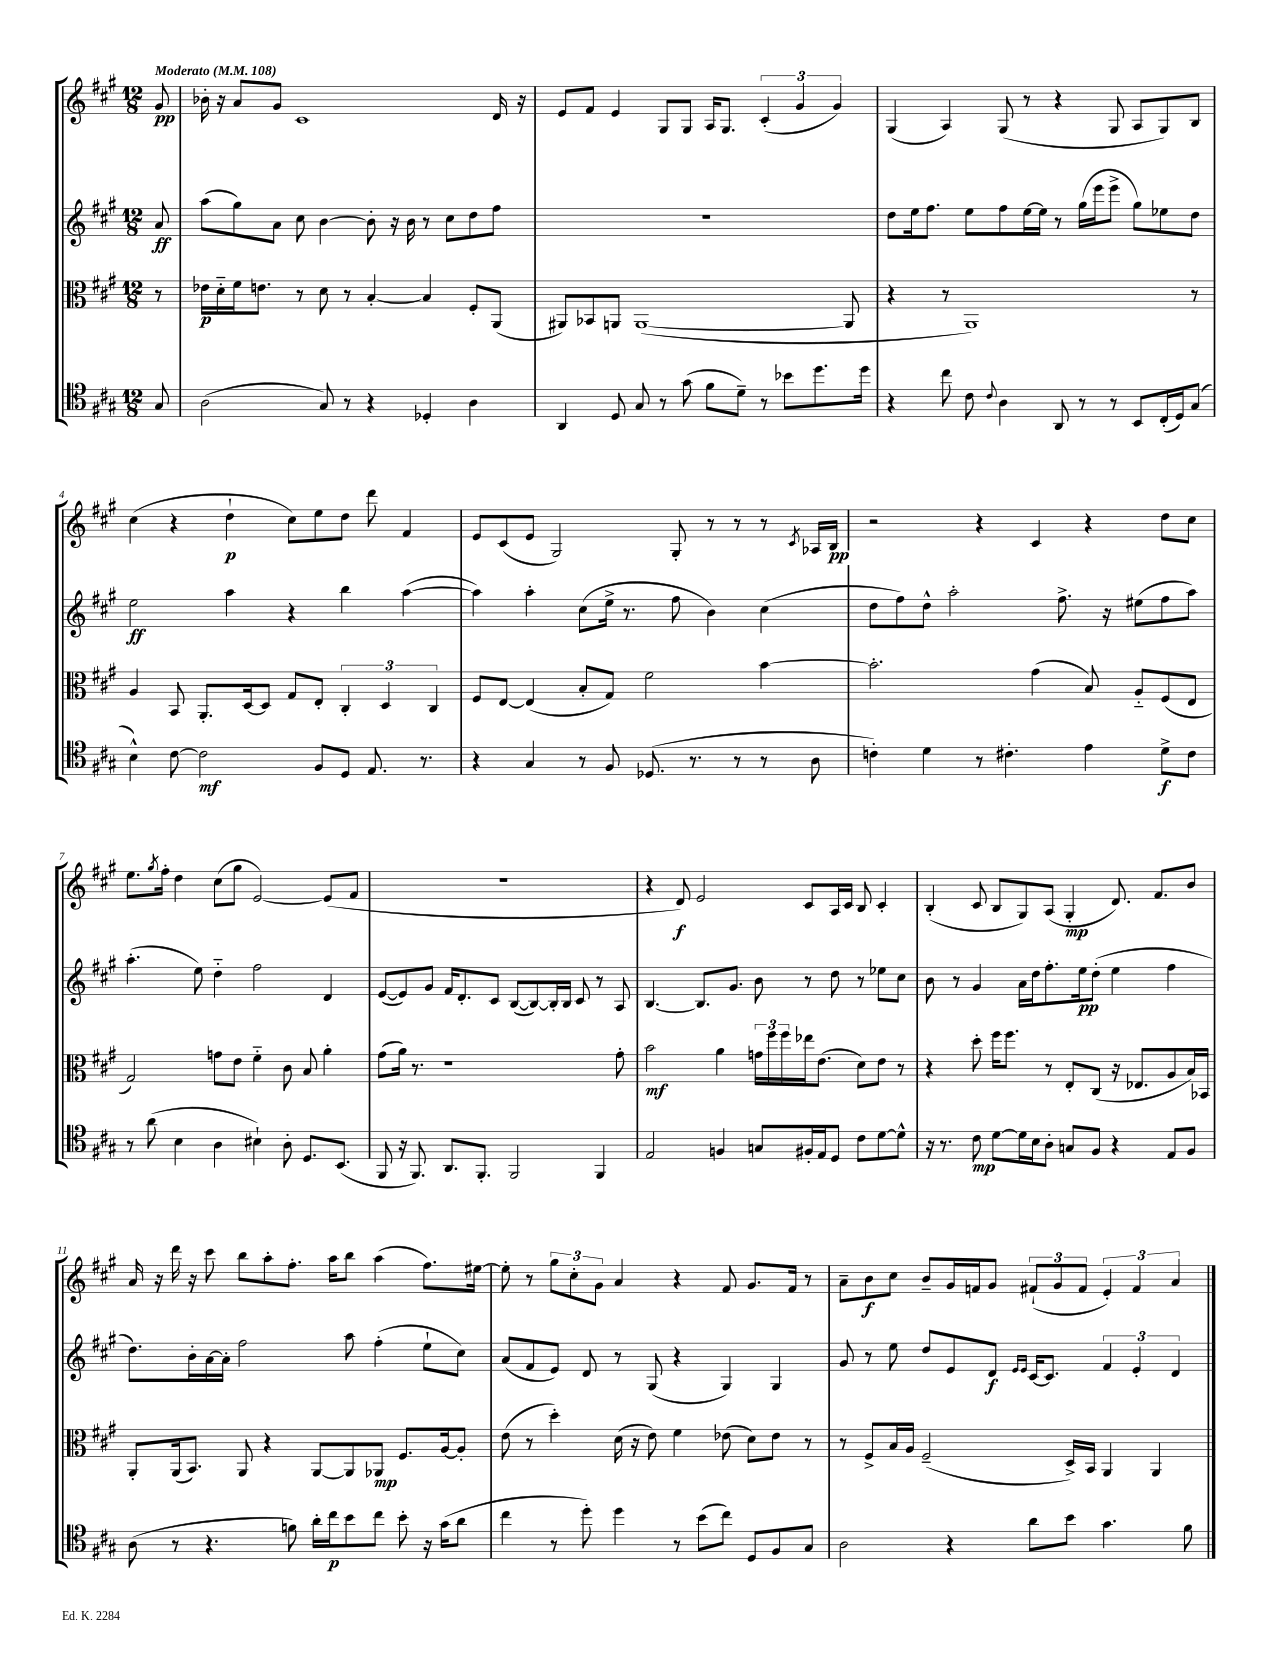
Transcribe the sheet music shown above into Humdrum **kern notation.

**kern	**dynam	**kern	**dynam	**kern	**dynam	**kern	**dynam
*part4	*part4	*part3	*part3	*part2	*part2	*part1	*part1
*staff4	*staff4	*staff3	*staff3	*staff2	*staff2	*staff1	*staff1
*clefC4	*	*clefC3	*	*clefG2	*	*clefG2	*
*k[f#c#g#]	*	*k[f#c#g#]	*	*k[f#c#g#]	*	*k[f#c#g#]	*
*M12/8	*	*M12/8	*	*M12/8	*	*M12/8	*
*MM108	*	*MM108	*	*MM108	*	*MM108	*
=	=	=	=	=	=	=	=
!	!	!	!	!	!	!LO:TX:a:B:t=Moderato	!
8G#/	.	8r	.	8a/	ff	8g#/	pp
=1	=1	=1	=1	=1	=1	=1	=1
(2A\	.	16e-X\LL	p	(8aa\L	.	16b-X'\	.
.	.	16d\	.	.	.	16r	.
.	.	16f#\J	.	8gg#\)	.	8a/L	.
.	.	8.en\J	.	.	.	.	.
.	.	.	.	8a\J	.	8g#/J	.
.	.	8r	.	8cc#\	.	1c#	.
8G#/)	.	8d\	.	[4b\	.	.	.
8r	.	8r	.	.	.	.	.
4r	.	[4B'/	.	8b'\]	.	.	.
.	.	.	.	16r	.	.	.
.	.	.	.	16b\	.	.	.
4D-X'/	.	4B/]	.	8r	.	.	.
.	.	.	.	8cc#\L	.	.	.
4A\	.	8F#'/L	.	8dd\	.	.	.
.	.	(8AA/J	.	8ff#\J	.	16d/	.
.	.	.	.	.	.	16r	.
=2	=2	=2	=2	=2	=2	=2	=2
4AA/	.	8AA#X/L)	.	1.r	.	8e/L	.
.	.	8BB-X/	.	.	.	8f#/J	.
8D/	.	8AAn/J	.	.	.	4e/	.
8G#/	.	([1AA	.	.	.	.	.
8r	.	.	.	.	.	8G#/L	.
(8g#\	.	.	.	.	.	8G#/J	.
8f#\L	.	.	.	.	.	16A/KL	.
.	.	.	.	.	.	8.G#/J	.
8d~\J)	.	.	.	.	.	.	.
8r	.	.	.	.	.	(6c#'/	.
8b-X\L	.	.	.	.	.	.	.
.	.	.	.	.	.	6g#/	.
8.dd\	.	.	.	.	.	.	.
.	.	.	.	.	.	6g#/)	.
.	.	8AA/]	.	.	.	.	.
16dd\Jk	.	.	.	.	.	.	.
=3	=3	=3	=3	=3	=3	=3	=3
4r	.	4r	.	8dd\L	.	(4G#/	.
.	.	.	.	16ee\k	.	.	.
.	.	.	.	8.ff#\J	.	.	.
8cc#\	.	8r	.	.	.	4A/)	.
8c#\	.	1AA)	.	8ee\L	.	.	.
8qqc#/	.	.	.	.	.	.	.
4A\	.	.	.	8ff#\	.	(8G#/	.
.	.	.	.	[16ee\L	.	8r	.
.	.	.	.	16ee\JJ]	.	.	.
8AA/	.	.	.	8r	.	4r	.
8r	.	.	.	(16gg#\LL	.	.	.
.	.	.	.	16eee\J	.	.	.
8r	.	.	.	8eee^\J	.	8G#/	.
8BB/L	.	.	.	8gg#\L)	.	8A/L	.
(16C#'/L	.	.	.	8ee-X\	.	8G#/)	.
16D/J)	.	.	.	.	.	.	.
(8G#/J	.	8r	.	8dd\J	.	8B/J	.
!!LO:LB:g=z
=4	=4	=4	=4	=4	=4	=4	=4
4B^^\)	.	4A/	.	2ee\	ff	(4cc#\	.
[8c#\	.	8BB/	.	.	.	4r	.
2c#\]	mf	8.AA'/L	.	.	.	.	.
.	.	.	.	4aa\	.	4dd`\	p
.	.	[16D/k	.	.	.	.	.
.	.	8D/J]	.	.	.	.	.
.	.	8G#/L	.	4r	.	8cc#\L)	.
8F#/L	.	8E'/J	.	.	.	8ee\	.
8D/J	.	6C#'/	.	4bb\	.	8dd\J	.
8.E/	.	.	.	.	.	8ddd\	.
.	.	6D/	.	.	.	.	.
.	.	.	.	([4aa\	.	4f#/	.
8.r	.	.	.	.	.	.	.
.	.	6C#/	.	.	.	.	.
=5	=5	=5	=5	=5	=5	=5	=5
4r	.	8F#/L	.	4aa\])	.	8e/L	.
.	.	[8E/J	.	.	.	(8c#/	.
4G#/	.	(4E/]	.	4aa'\	.	8e/J	.
.	.	.	.	.	.	2G#/)	.
8r	.	8B'/L	.	(8cc#\L	.	.	.
8F#/	.	8G#/J)	.	16ee^\Jk	.	.	.
.	.	.	.	8.r	.	.	.
(8.D-X/	.	2f#\	.	.	.	.	.
.	.	.	.	8ff#\	.	8G#'/	.
8.r	.	.	.	.	.	.	.
.	.	.	.	4b\)	.	8r	.
8r	.	.	.	.	.	8r	.
8r	.	[4b\	.	(4cc#\	.	8r	.
.	.	.	.	.	.	8qc#/	.
8A\	.	.	.	.	.	16A-X/LL	.
.	.	.	.	.	.	16B/JJ	pp
=6	=6	=6	=6	=6	=6	=6	=6
4cn'\)	.	2.b'\]	.	8dd\L	.	2r	.
.	.	.	.	8ff#\)	.	.	.
4d\	.	.	.	8dd^^\J	.	.	.
.	.	.	.	2aa'\	.	.	.
8r	.	.	.	.	.	4r	.
4.c#X'\	.	.	.	.	.	.	.
.	.	(4g#\	.	.	.	4c#/	.
.	.	.	.	8.ff#^\	.	.	.
4e\	.	8B/)	.	.	.	4r	.
.	.	.	.	16r	.	.	.
.	.	8A/L	.	(8ee#X\L	.	.	.
8d^\L	f	(8F#/	.	8ff#\	.	8dd\L	.
8c#\J	.	8E/J	.	8aa\J)	.	8cc#\J	.
!!LO:LB:g=z
=7	=7	=7	=7	=7	=7	=7	=7
8r	.	2G#/)	.	(4.aa'\	.	8.ee\L	.
(8a\	.	.	.	.	.	.	.
.	.	.	.	.	.	8qgg#/	.
.	.	.	.	.	.	16ff#'\Jk	.
4B\	.	.	.	.	.	4dd\	.
.	.	.	.	8ee\)	.	.	.
4A\	.	8gn\L	.	4dd\	.	(8cc#\L	.
.	.	8e\J	.	.	.	8gg#\J	.
4B#X`\)	.	4f#\	.	2ff#\	.	[2e/)	.
8A'\	.	8c#\	.	.	.	.	.
8.D/L	.	8B/	.	.	.	.	.
.	.	4a'\	.	4d/	.	(8e/L]	.
(8.BB/J	.	.	.	.	.	.	.
.	.	.	.	.	.	8f#/J	.
=8	=8	=8	=8	=8	=8	=8	=8
8FF#/	.	(8g#\L	.	([8e/L	.	1.r	.
16r	.	16a\Jk)	.	8e/])	.	.	.
8.FF#/)	.	8.r	.	.	.	.	.
.	.	.	.	8g#/J	.	.	.
8.AA/L	.	1r	.	16f#/KL	.	.	.
.	.	.	.	8.d'/	.	.	.
8.FF#'/J	.	.	.	.	.	.	.
.	.	.	.	8c#/J	.	.	.
2FF#/	.	.	.	([8B/L	.	.	.
.	.	.	.	8B/_)	.	.	.
.	.	.	.	16B'/L]	.	.	.
.	.	.	.	16B/JJ	.	.	.
.	.	.	.	8c#/	.	.	.
4FF#/	.	.	.	8r	.	.	.
.	.	8g#'\	.	8A/	.	.	.
=9	=9	=9	=9	=9	=9	=9	=9
2E/	.	2b\	mf	[4.B/	.	4r	.
.	.	.	.	.	.	8d/)	f
.	.	.	.	8.B/L]	.	2e/	.
4Fn/	.	4a\	.	.	.	.	.
.	.	.	.	8.g#/J	.	.	.
8Gn/L	.	24gn\LL	.	8b\	.	.	.
.	.	24ff#\	.	.	.	.	.
.	.	24ff#\	.	.	.	.	.
16F#X'/L	.	16ee-X\J	.	8r	.	8c#/L	.
16E/J	.	(8.e\J	.	.	.	.	.
8D/J	.	.	.	8dd\	.	16A/L	.
.	.	.	.	.	.	16c#/JJ	.
8c#\L	.	8d\L)	.	8r	.	8B/	.
[8d\	.	8e\J	.	8ee-X\L	.	4c#'/	.
8d^^\J]	.	8r	.	8cc#\J	.	.	.
=10	=10	=10	=10	=10	=10	=10	=10
16r	.	4r	.	8b\	.	(4B'/	.
8.r	.	.	.	.	.	.	.
.	.	.	.	8r	.	.	.
8c#\	mp	8dd'\	.	4g#/	.	8c#/	.
[8d\L	.	16ff#\KL	.	.	.	8B/L	.
.	.	8.ff#\J	.	.	.	.	.
16d\L]	.	.	.	16a\LL	.	8G#/)	.
16B\J	.	.	.	16dd\J	.	.	.
8A'\J	.	8r	.	8.ff#'\	.	(8A/J	.
8Gn/L	.	8E'/L	.	.	.	4G#'/	mp
.	.	.	.	16ee\k	pp	.	.
8F#/J	.	(8C#/J	.	(8dd'\J	.	.	.
4r	.	16r	.	4ee\	.	8.d/)	.
.	.	8.E-X/L	.	.	.	.	.
.	.	.	.	.	.	8.f#/L	.
8E/L	.	8A/	.	4ff#\	.	.	.
8F#/J	.	16B/L)	.	.	.	8b/J	.
.	.	16BB-X/JJ	.	.	.	.	.
!!LO:LB:g=z
=11	=11	=11	=11	=11	=11	=11	=11
(8A\	.	8AA'/L	.	8.dd\L)	.	16a/	.
.	.	.	.	.	.	16r	.
8r	.	(16AA/k	.	.	.	16ddd\	.
.	.	8.BB/J)	.	16b'\L	.	16r	.
4.r	.	.	.	[16a\	.	8ccc#\	.
.	.	.	.	16a'\JJ]	.	.	.
.	.	8AA/	.	2ff#\	.	8bb\L	.
.	.	4r	.	.	.	8aa'\	.
8fn\)	.	.	.	.	.	8.ff#'\J	.
16a'\LL	.	[8AA/L	.	.	.	.	.
16cc#\J	p	.	.	.	.	16aa\KL	.
8b\	.	8AA/]	.	8aa\	.	8bb\J	.
8cc#\J	.	8AA-X/J	mp	(4ff#'\	.	(4aa\	.
8b'\	.	8.F#/L	.	.	.	.	.
16r	.	.	.	8ee`\L	.	8.ff#\L)	.
(16g#\KL	.	[16A/k	.	.	.	.	.
8a\J	.	8A'/J]	.	8cc#\J)	.	.	.
.	.	.	.	.	.	[16ee#X\Jk	.
=12	=12	=12	=12	=12	=12	=12	=12
4cc#\	.	(8e\	.	(8a/L	.	8ee#'\]	.
.	.	8r	.	8f#/	.	8r	.
8r	.	4dd'\)	.	8e/J)	.	12gg#\L	.
.	.	.	.	.	.	12cc#'\	.
8dd'\)	.	.	.	8d/	.	.	.
.	.	.	.	.	.	12g#\J	.
4dd\	.	(16d\	.	8r	.	4a/	.
.	.	16r	.	.	.	.	.
.	.	8e\)	.	(8G#/	.	.	.
8r	.	4f#\	.	4r	.	4r	.
(8b\L	.	.	.	.	.	.	.
8cc#\J)	.	(8e-X\	.	4G#/)	.	8f#/	.
8D/L	.	8d\L)	.	.	.	8.g#/L	.
8F#/	.	8e-\J	.	4G#/	.	.	.
.	.	.	.	.	.	16f#/Jk	.
8G#/J	.	8r	.	.	.	8r	.
=13	=13	=13	=13	=13	=13	=13	=13
2A\	.	8r	.	8g#/	.	8a~\L	.
.	.	8F#^/L	.	8r	.	8b\	f
.	.	16B/L	.	8ee\	.	8cc#\J	.
.	.	16A/JJ	.	.	.	.	.
.	.	(2F#~/	.	8dd/L	.	8b~/L	.
4r	.	.	.	8e/	.	16g#/L	.
.	.	.	.	.	.	16fn/J	.
.	.	.	.	8d/J	f	8g#/J	.
.	.	.	.	16qqe/LL	.	.	.
.	.	.	.	16qqe/JJ	.	.	.
8a\L	.	.	.	[16c#/KL	.	(12f#X`/L	.
.	.	.	.	8.c#/J]	.	.	.
.	.	.	.	.	.	12g#/	.
8b\J	.	16D^/LL)	.	.	.	.	.
.	.	.	.	.	.	12f#/J	.
.	.	16BB/JJ	.	.	.	.	.
4.g#\	.	4AA/	.	6f#/	.	6e'/)	.
.	.	.	.	6e'/	.	6f#/	.
.	.	4AA/	.	.	.	.	.
.	.	.	.	6d/	.	6a/	.
8f#\	.	.	.	.	.	.	.
==	==	==	==	==	==	==	==
*-	*-	*-	*-	*-	*-	*-	*-
